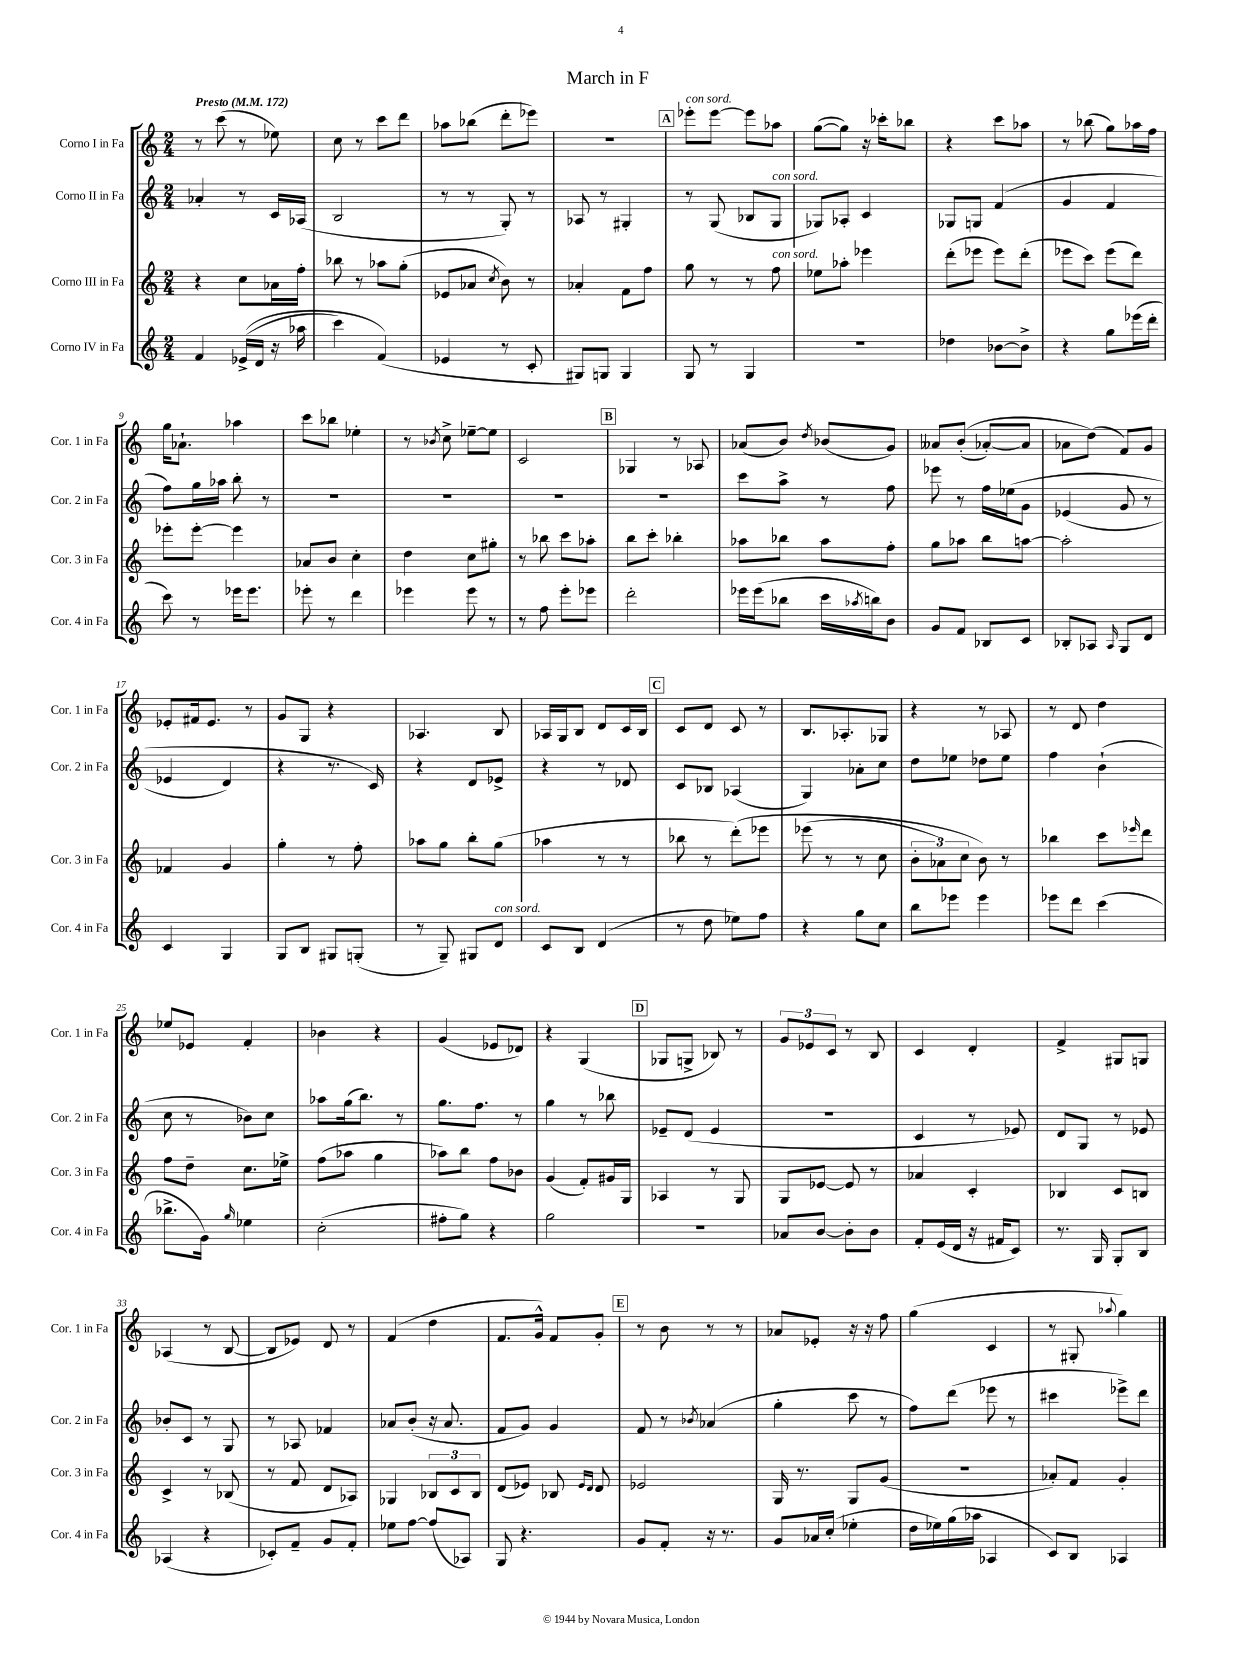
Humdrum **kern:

**kern	**kern	**kern	**kern
*staff4	*staff3	*staff2	*staff1
*clefG2	*clefG2	*clefG2	*clefG2
*k[]	*k[]	*k[]	*k[]
*M2/4	*M2/4	*M2/4	*M2/4
*MM172	*MM172	*MM172	*MM172
4f	4r	4a-'	8r
.	.	.	(8ccc
&((16e-^	8cc	8r	8r
16d	.	.	.
16r	16a-	16c	8ee-)
16aa-	16ff'	(16A-	.
=	=	=	=
4ccc)	8bb-	2B	8cc
.	8r	.	8r
(4f&)	8aa-	.	8ccc
.	(8gg'	.	8ddd
=	=	=	=
4e-	8e-	8r	8aa-
.	8a-	8r	(8bb-
.	8qcc	.	.
8r	8b)	8G')	8ddd'
8c'	8r	8r	8eee-)
=	=	=	=
8G#)	4a-'	8A-	2r
8G	.	8r	.
4G	8f	4G#'	.
.	8ff	.	.
=	=	=	=
8G	8gg	8r	8eee-'
8r	8r	(8G	[8eee-
4G	8r	8B-	8eee-]
.	8ff	8G	8aa-
=	=	=	=
2r	8ee-	8G-)	([8gg
.	8aa-'	8A-'	8gg])
.	4eee-	4c	16r
.	.	.	16ccc-'
.	.	.	8bb-
=	=	=	=
4dd-	(8ddd'	8G-	4r
.	8eee-	8G	.
[8b-	8eee-)	(4f	8ccc
8b-^]	(8ddd'	.	8aa-
=	=	=	=
4r	8eee-	4g	8r
.	8ccc)	.	(8bb-
8gg	(8eee-	4f	8gg)
(16eee-	8ddd)	.	16aa-
16ddd'	.	.	16ff
=	=	=	=
8ccc)	8eee-'	8ff)	16gg
.	.	.	8.a-`
8r	[8eee-'	16gg	.
.	.	16aa-	.
16eee-	4eee-]	8bb'	4aa-
8.eee-	.	.	.
.	.	8r	.
=	=	=	=
8eee-'	8a-	2r	8ccc
8r	8b	.	8bb-
4ddd	4cc'	.	4ee-'
=	=	=	=
4eee-	4dd	2r	8r
.	.	.	8qb-
.	.	.	8cc^
8eee-	8cc	.	[8ee-~
8r	8gg#'	.	8ee-]
=	=	=	=
8r	8r	2r	2c
8ff	8bb-	.	.
8eee'	8ccc	.	.
8eee-	8aa-'	.	.
=	=	=	=
2ddd'	8bb	2r	4G-
.	8ccc'	.	.
.	4bb-'	.	8r
.	.	.	8A-
=	=	=	=
16eee-	8aa-	8ccc	(8a-
(16eee-	.	.	.
8bb-	8bb-	8aa^	8b)
.	.	.	8qdd
16ccc	8aa-	8r	(8b-
8qaa-	.	.	.
16bb)	.	.	.
8b	8ff'	8ff	8g)
=	=	=	=
8g	8gg	8eee-	8a--
8f	8aa-	8r	&((8b'
8B-	8bb	16ff	[8a-')
.	.	&(16ee-	.
8c	[8aa	8g	8a-]
=	=	=	=
8B-'	2aa']	(4e-	8a-
8A-	.	.	(8dd&)
16qqA-	.	.	.
8G	.	8g	8f)
8d	.	8r	8g
=	=	=	=
4c	4f-	4e-	8e-'
.	.	.	16f#
.	.	.	8.e-
4G	4g	4d)	.
.	.	.	8r
=	=	=	=
8G	4gg'	4r	8g
8B	.	.	8G
8G#	8r	8.r	4r
(8G'	8ff'	.	.
.	.	16c&)	.
=	=	=	=
8r	8aa-	4r	4.A-
8G~)	8gg	.	.
8G#	8bb'	8d	.
8d	(8gg	8e-^	8B
=	=	=	=
8c	4aa-	4r	16A-
.	.	.	16G
8B	.	.	8B
(4d	8r	8r	8d
.	8r	8d-	16c
.	.	.	16B
=	=	=	=
8r	8bb-	8c	8c
8dd	8r	8B-	8d
8ee-)	&(8ddd')	(4A-	8c
8ff	8eee-	.	8r
=	=	=	=
4r	(8eee-	4G)	8.B
.	8r	.	.
.	.	.	8.A-'
8gg	8r	8a-'	.
8cc	8cc	8cc	8G-
=	=	=	=
8bb	12b'	8dd	4r
.	12a-)	.	.
8eee-	.	8ee-	.
.	12cc	.	.
4eee-	8b&)	8dd-	8r
.	8r	8ee-	8A-
=	=	=	=
8eee-	4bb-	4ff	8r
8ddd	.	.	8d
(4ccc	8ccc	(4b`	4dd
.	16qqeee-	.	.
.	8ddd	.	.
=	=	=	=
8.bb-^	8ff	8cc	8ee-
.	8dd~	8r	8e-
16g)	.	.	.
16qqgg	.	.	.
4ee-	8.cc	8b-)	4f'
.	.	8cc	.
.	16ee-^	.	.
=	=	=	=
(2cc'	(8ff	8aa-	4b-
.	8aa-	(16gg	.
.	.	8.bb)	.
.	4gg	.	4r
.	.	8r	.
=	=	=	=
8ff#'	8aa-)	8.gg	(4g
8gg)	8bb	.	.
.	.	8.ff	.
4r	8ff	.	8e-
.	8b-	8r	8d-)
=	=	=	=
2gg	(4g	4gg	4r
.	8f')	8r	(4G
.	16g#	8bb-	.
.	16G	.	.
=	=	=	=
2r	4A-	8e-~	8G-
.	.	(8d	8G^
.	8r	4e-	8B-)
.	8G	.	8r
=	=	=	=
8a-	8G	2r	12g
.	.	.	12e-
[8b	[8e-	.	.
.	.	.	12c
8b']	8e-]	.	8r
8b	8r	.	8B
=	=	=	=
8f'	4a-	4c	4c
(16e	.	.	.
16d	.	.	.
16r	4c'	8r	4d'
16f#	.	.	.
8c)	.	8e-)	.
=	=	=	=
8.r	4B-	8d	4f^
.	.	8G	.
16G	.	.	.
8G'	8c	8r	8G#
8B	8B	8e-	8G
=	=	=	=
(4A-	4c^	8b-'	(4A-
.	.	8c	.
4r	8r	8r	8r
.	(8B-	8G	[8B
=	=	=	=
8c-')	8r	8r	8B]
8f~	8f	8A-	8e-)
8g	8d	4f-	8d
8f'	8A-)	.	8r
=	=	=	=
8ee-	4G-	8a-	(4f
[8ff	.	(8b'	.
(8ff]	12B-	16r	4dd
.	.	8.a-	.
.	12c	.	.
8A-)	.	.	.
.	12B-	.	.
=	=	=	=
8G	(8d	8f	8.f
4.r	8e-)	8g)	.
.	.	.	16g^^)
.	8B-	4g	8f
.	16qqe-	.	.
.	16qqd	.	.
.	8d	.	8g'
=	=	=	=
8g	2e-	8f	8r
8f'	.	8r	8b
.	.	8qb-	.
16r	.	(4a-	8r
8.r	.	.	.
.	.	.	8r
=	=	=	=
8g	16G	4gg'	8a-
.	8.r	.	.
16a-	.	.	8e-'
(16cc'	.	.	.
4ee-'	8G	8ccc	16r
.	.	.	16r
.	(8g	8r	8ff
=	=	=	=
16dd	2r	8ff)	(4gg
16ee-)	.	.	.
(16gg	.	(8ddd	.
16aa-	.	.	.
4A-	.	8eee-	4c
.	.	8r	.
=	=	=	=
8c)	8a-')	4ccc#	8r
8B	8f	.	8G#'
.	.	.	8qqaa-
4A-	4g'	8eee-^)	4gg)
.	.	8ddd	.
==	==	==	==
*-	*-	*-	*-
